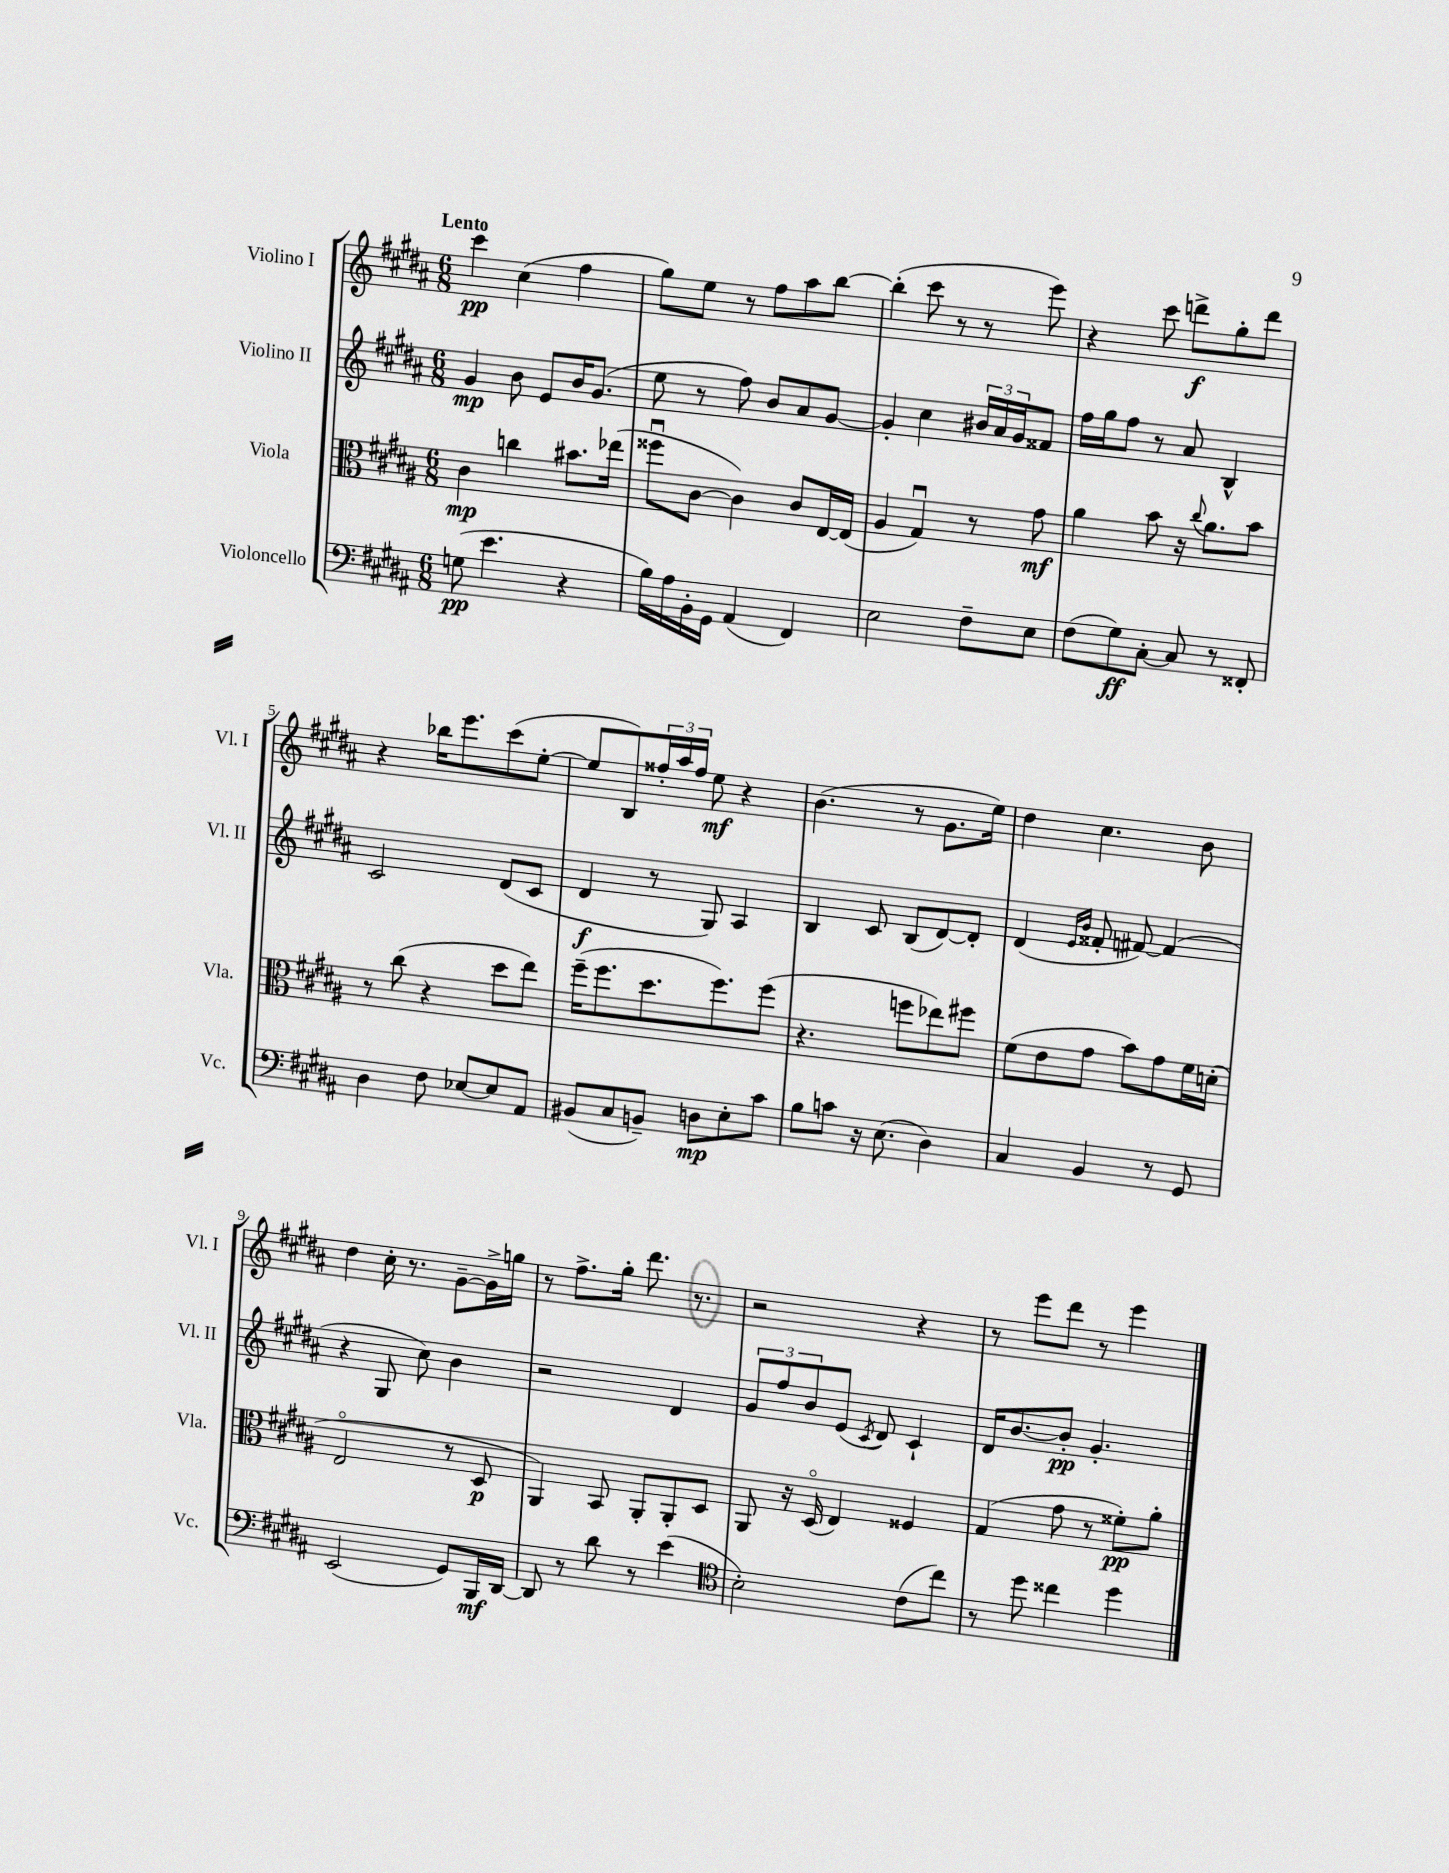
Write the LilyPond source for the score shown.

<<
\new StaffGroup <<
\new Staff = "s0" \with { instrumentName = "Violino I" shortInstrumentName = "Vl. I" } {
    \clef treble \key b \major \numericTimeSignature \time 6/8 \tempo "Lento"
    cis'''4\pp cis''4( fis''4 |
    gis''8) e''8 r8 fis''8 ais''8 b''8~ |
    b''4-.( cis'''8 r8 r8 e'''8) |
    r4 cis'''8 d'''8->\f gis''8-. d'''8 |
    r4 bes''16 e'''8. cis'''8( e''8~-. |
    e''8 b8) \tuplet 3/2 { fisis''16-. ais''16 fisis''16 } e''8\mf r4 |
    b'4.( r8 gis'8. e''16) |
    dis''4 cis''4. b'8 |
    dis''4 cis''16-. r8. gis'8~-- gis'16-> g''16 |
    r8 fis''8.-> gis''16-. dis'''8. r8. |
    r2 r4 |
    r8 e'''8 dis'''8 r8 e'''4 \bar "|." |
}
\new Staff = "s1" \with { instrumentName = "Violino II" shortInstrumentName = "Vl. II" } {
    \clef treble \key b \major \numericTimeSignature \time 6/8
    gis'4\mp b'8 e'8 b'16 gis'8.( |
    e''8 r8 fis''8) b'8 ais'8 gis'8~ |
    gis'4-. cis''4 \tuplet 3/2 { bis'16 ais'16 gis'16 } fisis'8 |
    fis''16 gis''16 fis''8 r8 ais'8 b4-^ |
    cis'2 dis'8( cis'8 |
    dis'4\f r8 gis8) ais4 |
    b4 cis'8 b8( dis'8~) dis'8-. |
    dis'4( \grace { e'16 b'16 } fisis'8-. fis'8~) fis'4( |
    r4 gis8 cis''8) b'4 |
    r2 dis'4 |
    \tuplet 3/2 { gis'8 fis''8 b'8 } e'8( \acciaccatura { cis'8 } dis'8) cis'4-! |
    dis'16 b'8.~ b'8-.\pp gis'4.-. \bar "|." |
}
\new Staff = "s2" \with { instrumentName = "Viola" shortInstrumentName = "Vla." } {
    \clef alto \key b \major \numericTimeSignature \time 6/8
    cis'4\mp c''4 bis'8. ees''16( |
    fisis''8\downbow cis'8~ cis'4) cis'8 e16~ e16( |
    ais4 gis4\downbow) r8 gis'8\mf |
    ais'4 b'8 r16 \appoggiatura { cis''8 } ais'8. b'8 |
    r8 cis''8( r4 dis''8 e''8) |
    fis''16--( fis''8. dis''8. fis''8.) fis''8( |
    r4. f''8 ees''8) fis''8 |
    fis'8( e'8 gis'8 b'8) gis'8 fis'16 d'16-.( |
    e2\flageolet r8 dis8\p |
    ais,4) b,8 ais,8-. ais,8-. dis8 |
    ais,8 r16 dis16\flageolet( e4) fisis4 |
    gis4( gis'8 r8 fisis'8-.\pp) ais'8-. \bar "|." |
}
\new Staff = "s3" \with { instrumentName = "Violoncello" shortInstrumentName = "Vc." } {
    \clef bass \key b \major \numericTimeSignature \time 6/8
    g8\pp( e'4. r4 |
    b16) ais16 b,16-. gis,16 ais,4( fis,4) |
    e2 fis8-- e8 |
    fis8( gis8\ff) cis8~-. cis8 r8 fisis,8-. |
    dis4 fis8 ees8~ ees8 ais,8 |
    bis,8( cis8 b,8--) d8\mp e8-. cis'8 |
    b8 c'8 r16 e8.( dis4) |
    cis4 b,4 r8 gis,8 |
    e,2( gis,8) b,,16\mf dis,16~ |
    dis,8 r8 dis'8 r8 e'4( |
    \clef tenor b2-.) cis'8( cis''8) |
    r8 dis''8 cisis''4 dis''4 \bar "|." |
}
>>
>>
